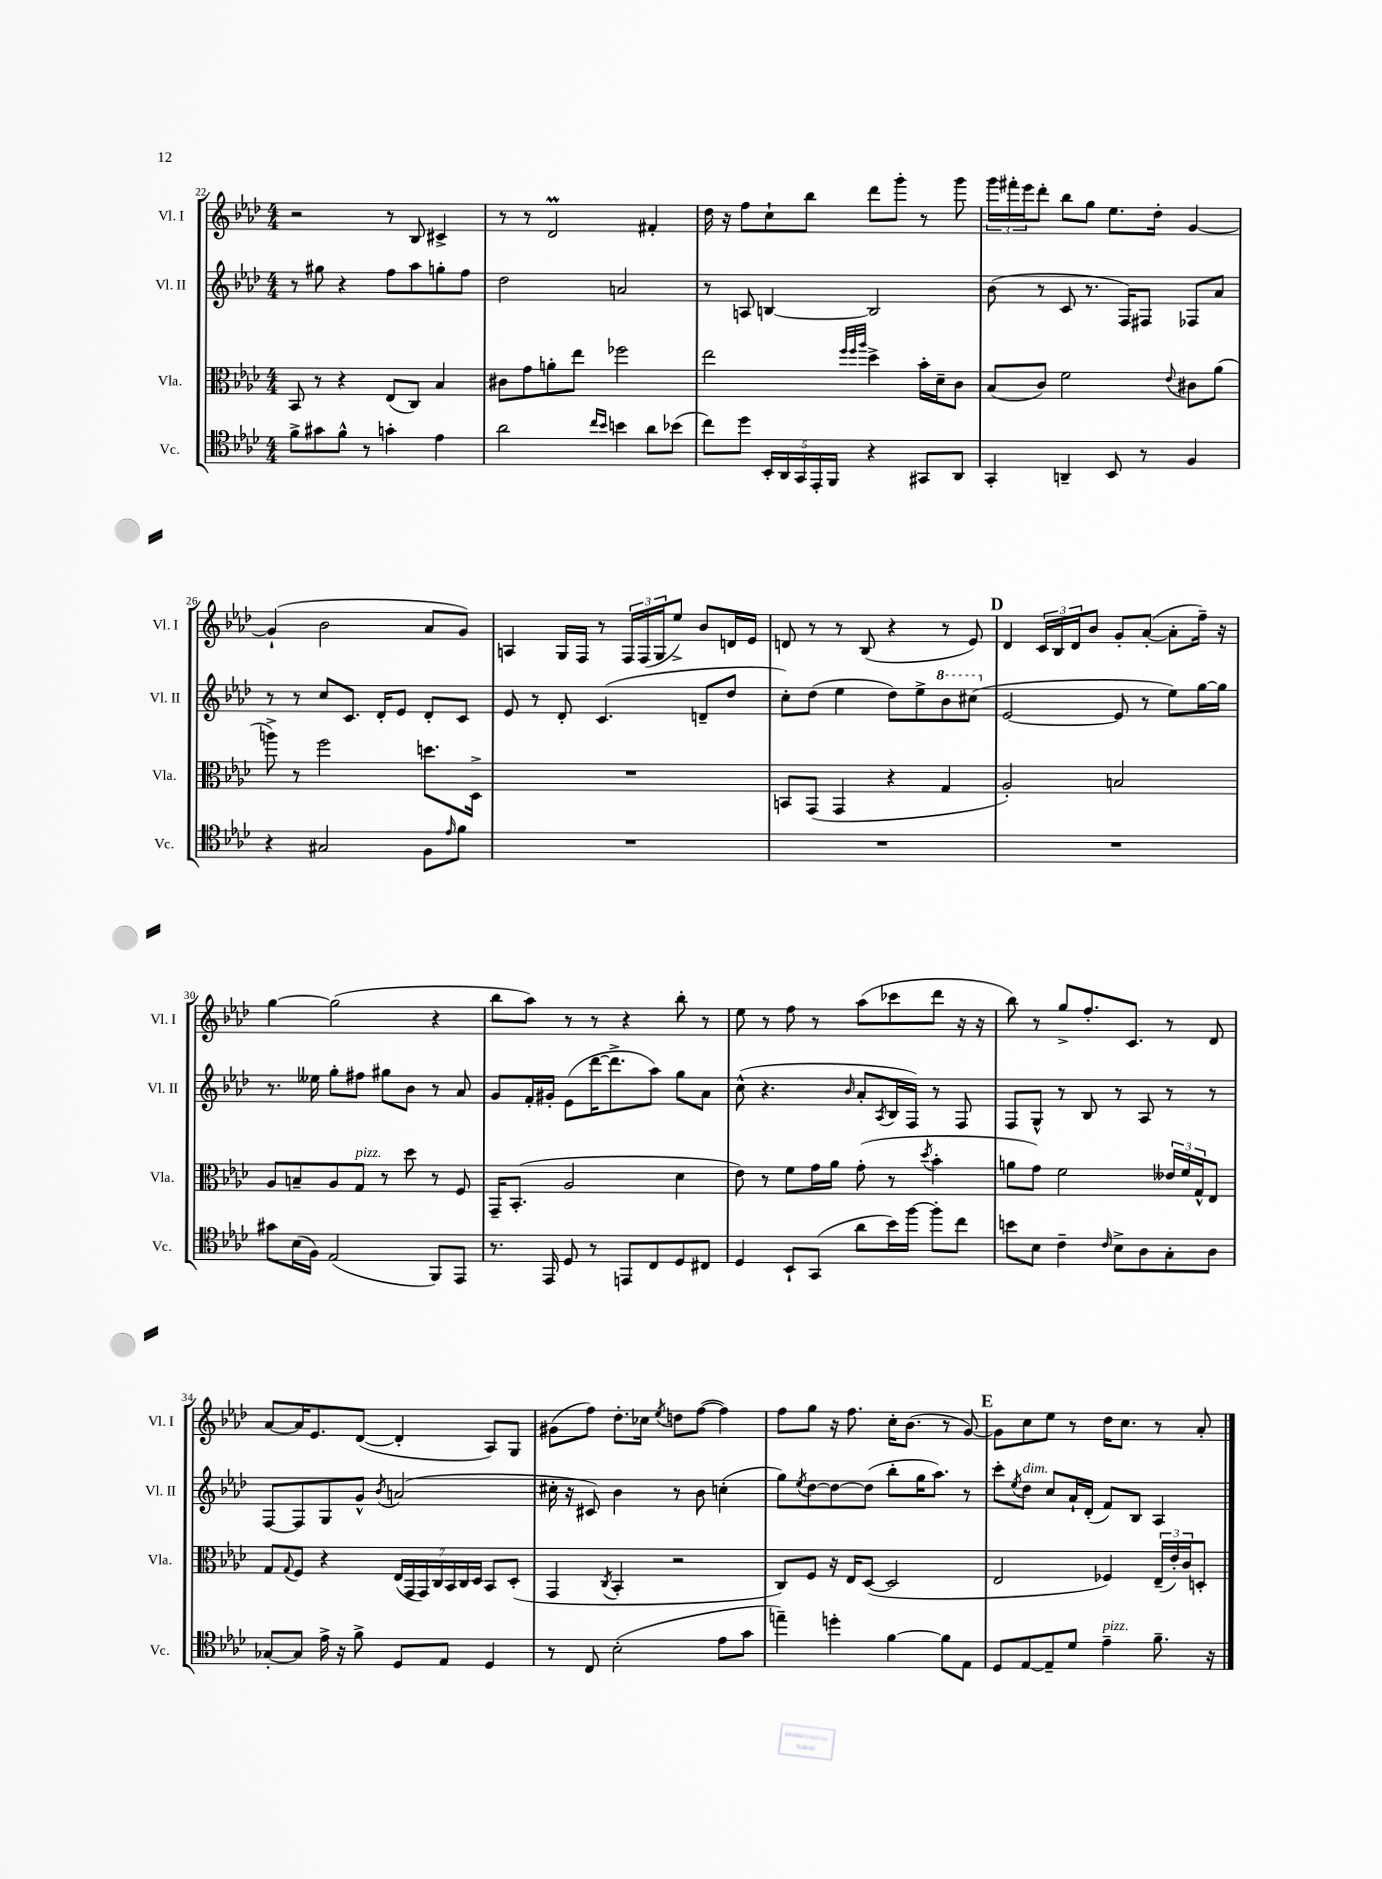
<<
\new StaffGroup <<
\new Staff = "s0" \with { instrumentName = "Vl. I" shortInstrumentName = "Vl. I" } {
    \clef treble \key aes \major \numericTimeSignature \time 4/4
    r2 r8 bes8 cis'4-> |
    r8 r8 des'2\prall fis'4-. |
    des''16 r16 f''8 c''8-! bes''8 des'''8 g'''8-. r8 g'''8 |
    \tuplet 3/2 { g'''16 fis'''16-. ees'''16 } des'''8-. bes''8 g''8 ees''8. des''16-. g'4~ |
    g'4-!( bes'2 aes'8 g'8) |
    a4 g16 f16 r8 \tuplet 3/2 { f16 f16( g16 } ees''8->) bes'8 d'16 ees'16 |
    d'8 r8 r8 bes8( r4 r8 ees'8) |
    \mark \markup { \bold "D" } des'4 \tuplet 3/2 { c'16 bes16 des'16 } bes'8 g'8-. aes'8~-.( aes'8-. f''16--) r16 |
    g''4~ g''2( r4 |
    bes''8 aes''8) r8 r8 r4 bes''8-. r8 |
    ees''8 r8 f''8 r8 aes''8( ces'''8 des'''8 r16 r16 |
    bes''8) r8 g''8-> f''8.-. c'8. r8 des'8 |
    aes'8~ aes'16 ees'8. des'8~( des'4-. aes8) g8 |
    gis'8( f''8) des''8.-. ces''16 \acciaccatura { ees''8 } d''8 f''8~( f''4) |
    f''8 g''8 r16 f''8. c''16-. bes'8.( r8 g'8~) |
    \mark \markup { \bold "E" } g'8 c''8 ees''8 r8 des''16 c''8. r8 aes'8-. \bar "|." |
}
\new Staff = "s1" \with { instrumentName = "Vl. II" shortInstrumentName = "Vl. II" } {
    \clef treble \key aes \major \numericTimeSignature \time 4/4
    r8 gis''8 r4 f''8 aes''8 g''8-. f''8 |
    des''2 a'2 |
    r8 a8 b4~ b2 |
    bes'8( r8 c'8 r8. f16) fis8 fes8 aes'8 |
    r8 r8 c''8 c'8. des'16-. ees'8 des'8-. c'8 |
    ees'8 r8 des'8-. c'4.( d'8-- des''8 |
    c''8-.) des''8( ees''4 des''8) ees''8-> \ottava #1 bes''8 cis'''8( \ottava #0 |
    \mark \markup { \bold "D" } ees'2~ ees'8 r8 ees''8) g''16~ g''16 |
    r8. eeses''16 g''8-. fis''8 gis''8 bes'8 r8 aes'8 |
    g'8 f'16-. gis'16-. ees'8( des'''16~ des'''8.-> aes''8) g''8 aes'8 |
    c''8-^( r4. \grace { bes'16 } aes'8-. \acciaccatura { aes8 } bes16 f16) r8 f8 |
    f8 g8-^ r8 bes8 r8 aes8 r8 r8 |
    f8~ f8 g8 g'8-^ \acciaccatura { bes'8 } a'2( |
    cis''16-. r16 cis'8) bes'4 r8 bes'8 c''4-.( |
    g''8) \acciaccatura { ees''8 } des''8~ des''8~ des''8( bes''8-. g''16 aes''8.) r8 |
    \mark \markup { \bold "E" } c'''8-. \acciaccatura { ees''8 } des''8^\markup { \italic "dim." } c''8 aes'16-! des'16-.( f'8) bes8 aes4 \bar "|." |
}
\new Staff = "s2" \with { instrumentName = "Vla." shortInstrumentName = "Vla." } {
    \clef alto \key aes \major \numericTimeSignature \time 4/4
    bes,8 r8 r4 ees8( c8) bes4 |
    cis'8 g'8 a'8-. ees''8 fes''2 |
    ees''2 \grace { f''32 f''32 aes''32 } des''4-> bes'16-. des'16-- c'8 |
    bes8( c'8) f'2 \appoggiatura { ees'8 } cis'8 aes'8( |
    a''8->) r8 f''2 d''8. des16-> |
    R1 |
    b,8 g,8( g,4 r4 g4 |
    \mark \markup { \bold "D" } aes2-.) b2 |
    aes8 b8-- aes8 g8^\markup { \italic "pizz." } r8 des''8 r8 f8 |
    g,16-- bes,8.-.( aes2 des'4 |
    ees'8) r8 f'8 g'16 aes'16 g'8-.( r8 \acciaccatura { des''8 } bes'4-. |
    a'8 g'8) f'2 \tuplet 3/2 { eeses'16 f'16 g16-^ } ees8 |
    g8 \appoggiatura { g8 } f8 r4 \tuplet 7/4 { ees16( g,16 g,16) c16 bes,16 c16 des16 } bes,8 des8-.( |
    g,4 \acciaccatura { c8 } bes,4-. r2 |
    c8) f8 r16 ees16 des8~( des2 |
    \mark \markup { \bold "E" } ees2 fes4) \tuplet 3/2 { ees16--( ees'16-.) c'16 } d8-. \bar "|." |
}
\new Staff = "s3" \with { instrumentName = "Vc." shortInstrumentName = "Vc." } {
    \clef tenor \key aes \major \numericTimeSignature \time 4/4
    f'8-> gis'8 f'8-^ r8 g'4-. ees'4 |
    aes'2 \grace { c''16 bes'16 } b'4 aes'8 bes'8( |
    c''8) des''8 \tuplet 5/4 { bes,16-. aes,16 g,16 ees,16-. f,16 } r4 gis,8 aes,8 |
    g,4-. a,4-- bes,8 r8 f4 |
    r4 gis2 f8 \grace { ees'16 } f'8 |
    R1 |
    R1 |
    \mark \markup { \bold "D" } R1 |
    gis'8 bes16( f16) ees2( f,8) ees,8 |
    r8. ees,16 des8 r8 e,8 c8 des8 cis8 |
    des4 bes,8-! g,8( aes'8 bes'16) f''16~ f''8-. c''8 |
    b'8 bes8 c'4-- \grace { c'16 } bes8-> aes8 g8-. aes8 |
    ges8~-. ges8 ees'16-> r16 f'8-> des8 ees8 des4 |
    r8 c8 bes2-.( ees'8 g'8 |
    e''4--) d''4-. f'4~ f'8 ees8 |
    \mark \markup { \bold "E" } des8 ees8~ ees8-- des'8 ees'4--^\markup { \italic "pizz." } f'8.-- r16 \bar "|." |
}
>>
>>
\layout { \context { \Score currentBarNumber = #22 } }
